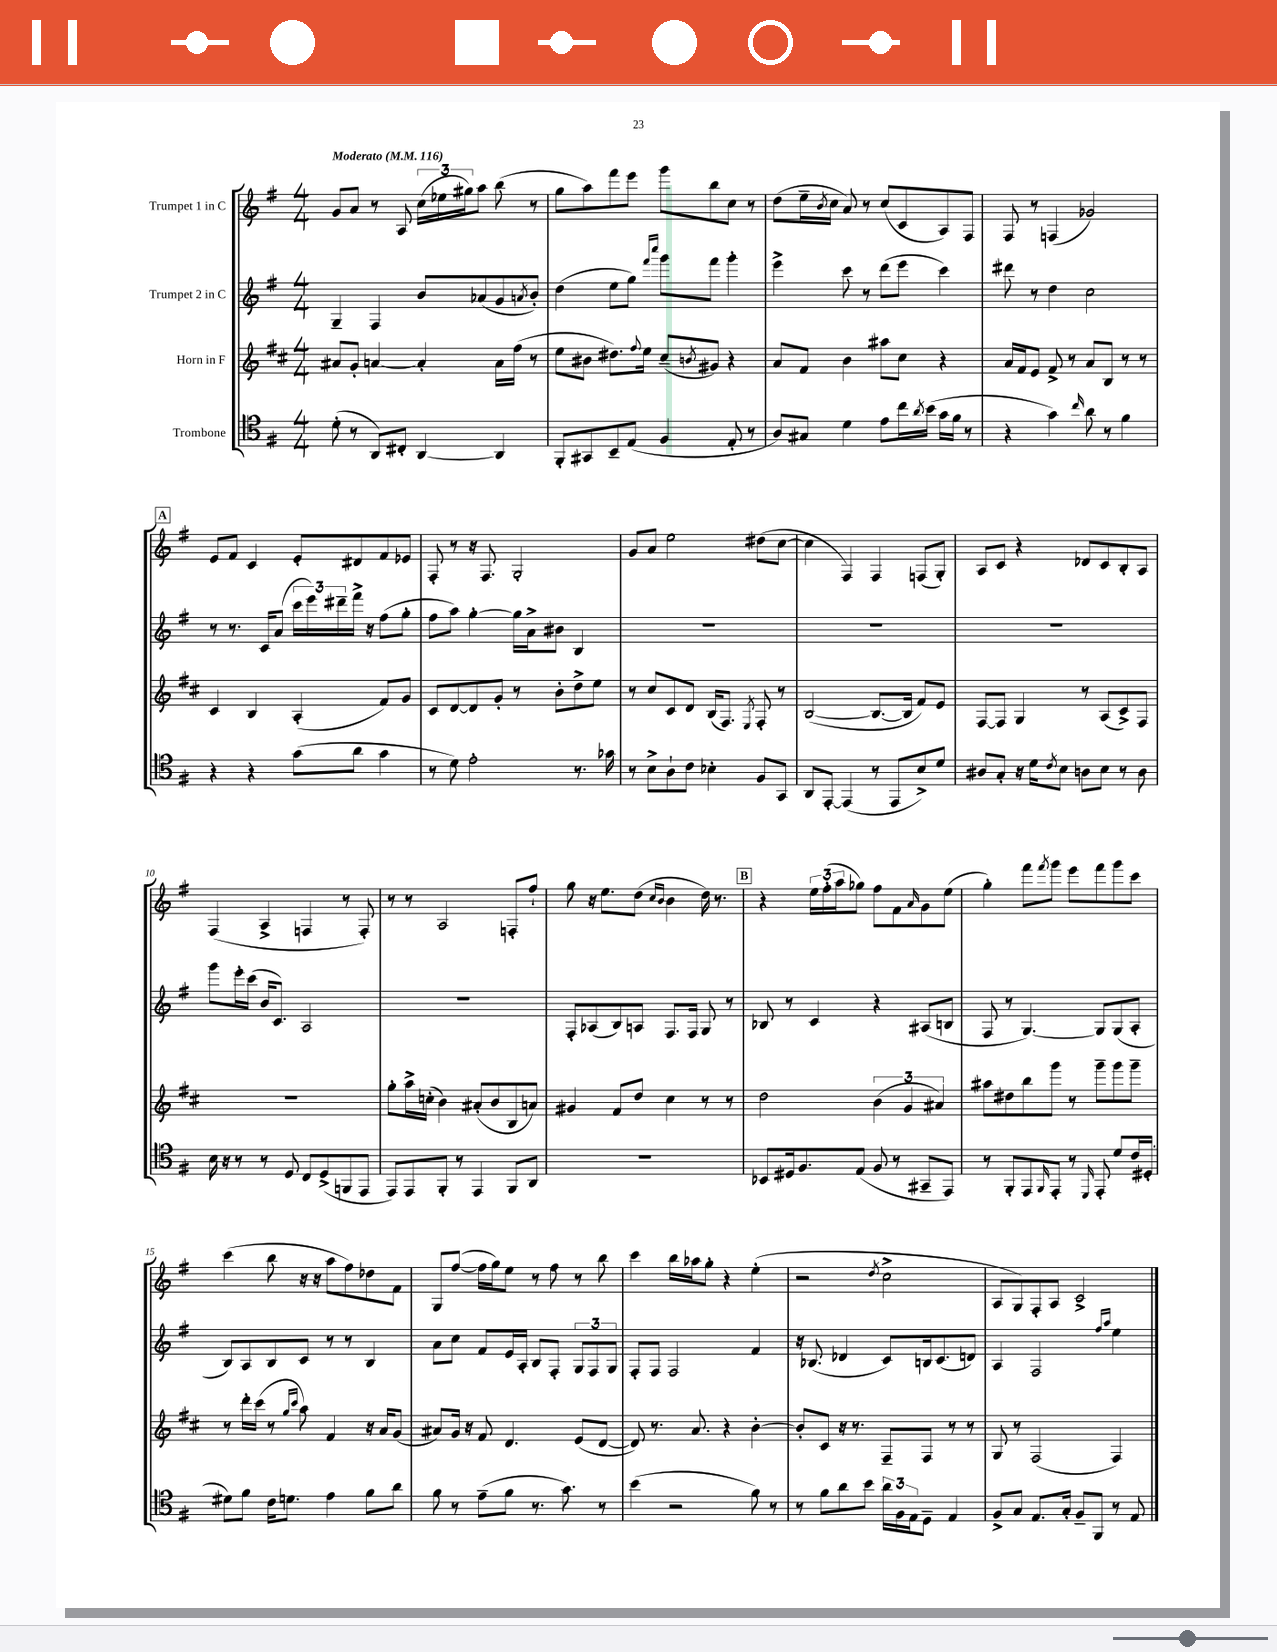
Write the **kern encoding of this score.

**kern	**kern	**kern	**kern
*part4	*part3	*part2	*part1
*staff4	*staff3	*staff2	*staff1
*I"Trombone	*I"Horn in F	*I"Trumpet 2 in C	*I"Trumpet 1 in C
*clefC4	*clefG2	*clefG2	*clefG2
*k[f#]	*k[f#c#]	*k[f#]	*k[f#]
*M4/4	*M4/4	*M4/4	*M4/4
*MM116	*MM116	*MM116	*MM116
=1	=1	=1	=1
!	!	!	!LO:TX:a:B:t=Moderato
(8d'\	8a#X/L	4G~/	8g/L
8r	8g'/J	.	8a/J
8AA/L)	[4an/	4F#/	8r
8C#X'/J	.	.	8A/
[4AA/	4a'/]	8b/L	(24cc\LL
.	.	.	24ee-X\
.	.	.	24gg#X\J)
.	.	(8a-X/	8aa\J
4AA/]	16a\LL	8g/	(8bb\
.	(16ff#\JJ	.	.
.	.	8qan/	.
.	8r	8b'/J)	8r
=2	=2	=2	=2
8FF#'/L	8ee\L	(4dd\	8gg\L
8GG#X/	8b#X\J	.	8aa\)
8BB~/	8.dd#X\L)	8ee\L	8fff#\
(8E/J	.	8gg\J)	8eee\J
.	8qqff#/	.	.
.	16ee\Jk	.	.
.	.	16qqfff#/LL	.
.	.	16qqcccc/JJ	.
4F#/	(8cc#~/L	8ggg\L	8ggg\L
.	8qbn/	.	.
.	8g#X/J)	8fff#\J	8bb\
8E'/	4r	4ggg'\	8cc\J
8r	.	.	8r
=3	=3	=3	=3
8A/L)	8a/L	4eee^\	(8dd\L
8G#X/J	8f#/J	.	16ee~\L
.	.	.	8qb/
.	.	.	16cc\JJ
4d\	4b\	8ccc\	8a/)
.	.	8r	8r
8e\L	8aa#X\L	(8ddd\L	(8cc/L
16cc\L	8cc#\J	8eee\J	8c/
8qa/	.	.	.
(16b\JJ	.	.	.
16g\LL	4r	4ccc\)	8A/)
16f#\JJ	.	.	.
8r	.	.	8F#/J
=4	=4	=4	=4
4r	16a/LL	8ddd#X\	8F#/
.	16f#/J	.	.
.	8e/J	8r	8r
4g\)	8f#^/	4dd\	(4Fn/
.	8r	.	.
16qqcc/	.	.	.
8a\	8a/L	2cc\	2g-X/)
8r	8B/J	.	.
4f#\	8r	.	.
.	8r	.	.
!!LO:LB:g=z
!!LO:REH:place=s1:t=A
=5	=5	=5	=5
4r	4c#/	8r	8e/L
.	.	8.r	8f#/J
4r	4B/	.	4c/
.	.	16c/KL	.
.	.	(8a/J	.
(8g\L	(4A'/	24ccc\LL	8e'/L
.	.	24eee\)	.
.	.	24ddd#X~\	.
8a\J	.	16fff#^\JJ	8d#X/
.	.	16r	.
4g\	8f#/L)	(8ff#\L	8f#/
.	8g/J	8gg'\J	8e-X/J
=6	=6	=6	=6
8r	8c#/L	8ff#\L	8F#'/
8d\)	[8d/	8aa\J)	8r
2e'\	8d/]	[4gg'\	16r
.	.	.	8.F#/
.	8g'/J	.	.
.	8r	16gg\LL]	2G'/
.	.	16a^\J	.
.	8b'\L	8b#X\J	.
8.r	8dd^\	4B/	.
.	8ee\J	.	.
16g-X\	.	.	.
=7	=7	=7	=7
8r	8r	1r	8g/L
8B^\L	8cc#/L	.	8a/J
8A`\	8c#/	.	2ee\
8c\J	8d/J	.	.
4B-X'\	(16B/KL	.	.
.	8.F#/J)	.	.
.	8qE/	.	.
8F#/L	8F#'/	.	(8dd#X\L
8GG/J	8r	.	[8cc\J
=8	=8	=8	=8
8AA/L	([2B/	1r	4cc\]
[8EE'/J	.	.	.
(4EE/]	.	.	4F#/)
8r	8.B/L_	.	4F#/
8EE/L	.	.	.
.	16B/Jk]	.	.
8B^/)	8f#/L)	.	(8Fn/L
8d/J	8e/J	.	8G'/J)
=9	=9	=9	=9
8A#X/L	[8F#/L	1r	8A/L
8G'/J	8F#/J]	.	8c/J
16r	4G/	.	4r
16d\KL	.	.	.
8qc/	.	.	.
8B\J	.	.	.
8An\L	8r	.	8d-X/L
8B\J	(8A/L	.	8c/
8r	8c#^/)	.	8B'/
8A\	8F#/J	.	8A/J
!!LO:LB:g=z
=10	=10	=10	=10
16B\	1r	8ggg\L	(4F#/
16r	.	.	.
8r	.	16eee'\L	.
.	.	(16ccc\JJ	.
8r	.	16b/KL	4A^/
.	.	8.c/J)	.
8D/	.	.	.
8C/L	.	2A/	4Fn/
(8D^/	.	.	.
8FFn/	.	.	8r
8EE/J	.	.	8F'/)
=11	=11	=11	=11
8EE/L)	8gg'\L	1r	8r
8EE/	16aa^\L	.	8r
.	(16ccn'\JJ	.	.
8FF#'/J	4b\)	.	2A/
8r	.	.	.
4EE/	(8a#X'/L	.	.
.	8b/	.	.
8FF#/L	8B/	.	8Fn'/L
8AA/J	8an/J)	.	8ff#`/J
=12	=12	=12	=12
1r	4g#X/	8F#'/L	8gg\
.	.	(8A-X/	16r
.	.	.	8.ee\L
.	8f#/L	8B/)	.
.	8dd/J	8An/J	(8dd\J
.	.	.	16qqcc/LL
.	.	.	16qqb/JJ
.	4cc#\	8.F#/L	4b\
.	.	16F#/Jk	.
.	8r	8G/	16dd\)
.	.	.	8.r
.	8r	8r	.
!!LO:REH:place=s1:t=B
=13	=13	=13	=13
8BB-X/L	2dd\	8B-X/	4r
16D#X/k	.	8r	.
8.F#/	.	.	.
.	.	4c/	24ee\LL
.	.	.	(24ff#'\
.	.	.	24aa\J
(8E/J	.	.	8gg-X\J)
8F#/	(6b\	4r	8ff#\L
8r	.	.	8f#\
.	6g/	.	.
.	.	.	16qqa/
8GG#X~/L	.	(8A#X/L	8g\
.	6a#X/)	.	.
8EE/J)	.	8Bn/J	(8ee\J
=14	=14	=14	=14
8r	8aa#X\L	8F#/	4gg'\)
8FF#'/L	8dd#X\	8r	.
8EE/	8bb\	[4.G/)	8fff#\L
16qqFF#/	.	.	8qfff#/
8EE'/J	8ggg\J	.	8ggg\J
8r	8r	.	8eee\L
16qqDD/	.	.	.
8EE'/	8ggg~\L	8G/L]	8fff#\
8d/L	8ggg\	(8G/	8ggg\
16c/L	8ggg~\J	8A'/J	8ccc\J
(16D#X'/JJ	.	.	.
!!LO:LB:g=z
=15	=15	=15	=15
8d#X\L)	8r	8B/L)	(4ccc\
8f#\J	16ddd'\LL	8A/	.
.	(16ccc#\JJ	.	.
16c\KL	8r	8B/	8bb\
8.dn\J	.	.	.
.	16qqgg/LL	.	.
.	16qqccc#/JJ	.	.
.	8aa\)	8c/J	16r
.	.	.	16r
4e\	4f#/	8r	8aa\L
.	.	8r	8ff#\)
8f#\L	16r	4B/	8dd-X\
.	16a/KL	.	.
8a\J	(8g/J	.	8f#\J
=16	=16	=16	=16
8f#\	8a#X/L)	8a\L	8G/L
8r	16g/Jk	8cc\J	([8ff#/J
.	16r	.	.
(8e~\L	8f#/	8f#/L	16ff#\LL]
.	.	.	16gg\J)
8f#\J	4.d/	16e/L	8ee\J
.	.	16A'/JJ	.
8.r	.	8B/L	8r
.	.	8F#'/J	8ff#\
8.g\)	.	.	.
.	(8e/L	12G/L	8r
.	.	12F#/	.
8r	[8d/J	.	8bb\
.	.	12G/J	.
=17	=17	=17	=17
(4b\	8d/])	8F#'/L	4ccc\
.	8.r	8F#/J	.
2r	.	2F#/	16bb\LL
.	8.a/	.	16aa-X\J
.	.	.	8gg'\J
.	4r	.	4r
8f#\)	[4b'\	4f#/	(4ee'\
8r	.	.	.
=18	=18	=18	=18
8r	8b'/L]	16r	2r
.	.	(8.B-X/	.
8f#\L	8c#/J	.	.
8a\	16r	4d-X/	.
.	8.r	.	.
8b\J	.	.	.
.	.	.	8qdd/
24a\LL	8F#~/L	8c/L)	2cc^\
24F#\	.	.	.
24E\J	.	.	.
8D~\J	8F#/J	16Bn/k	.
.	.	(8.c/	.
4E/	8r	.	.
.	8r	8dn/J)	.
=19	=19	=19	=19
8F#^/L	8G/	4A/	8A/L
8G/J	8r	.	8G/)
8.E/L	(2F#/	2F#/	8F#'/
.	.	.	8A/J
16G'/Jk	.	.	.
8F#~/L	.	.	2c^/
8FF#/J	.	.	.
.	.	16qqff#/LL	.
.	.	16qqaa/JJ	.
8r	4F#/)	4ee\	.
8E/	.	.	.
==	==	==	==
*-	*-	*-	*-
